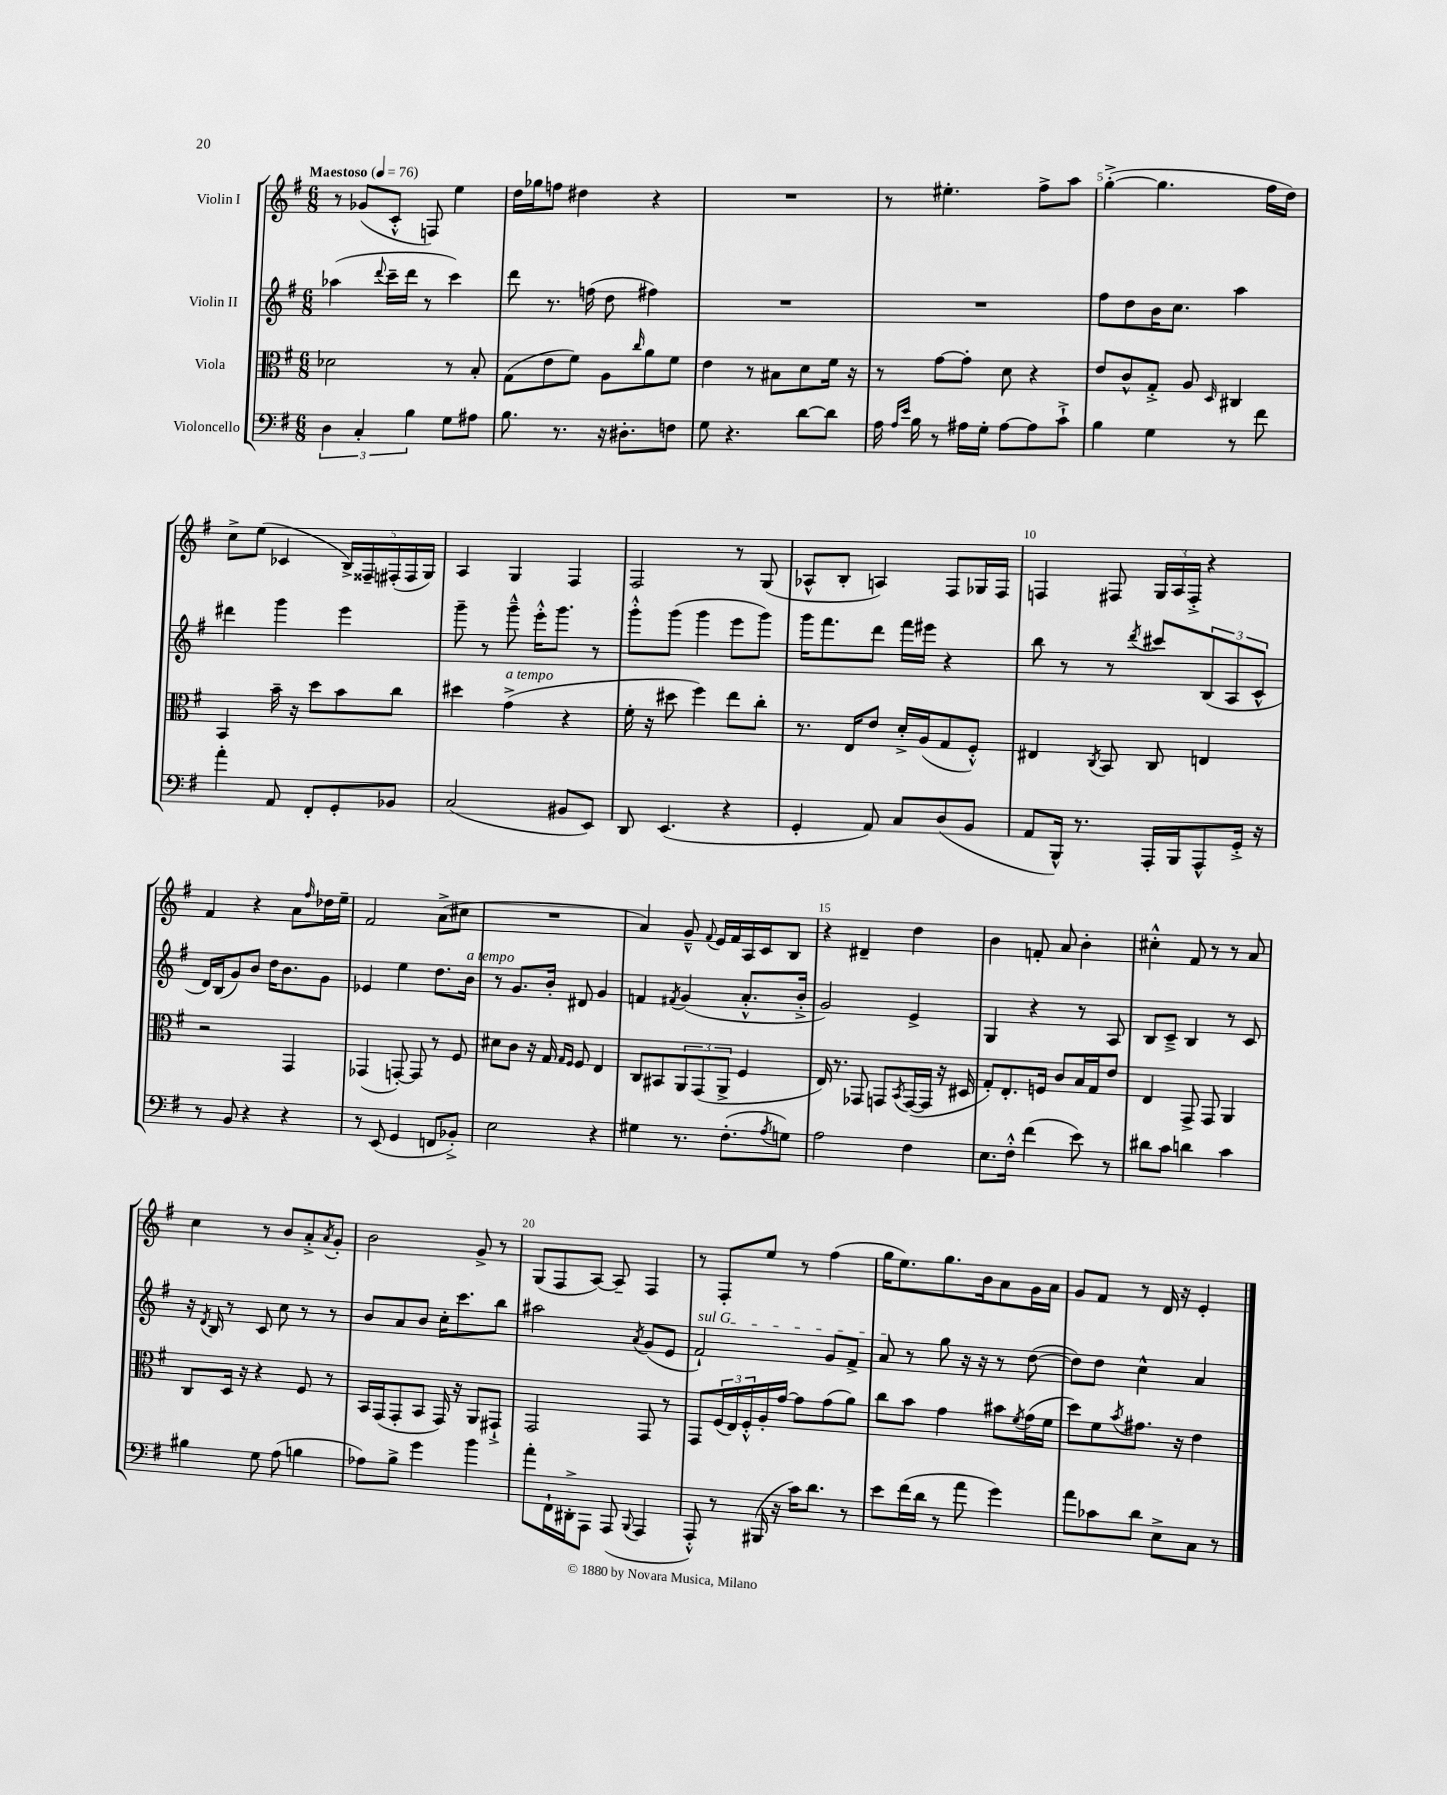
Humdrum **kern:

**kern	**kern	**kern	**kern
*staff4	*staff3	*staff2	*staff1
*clefF4	*clefC3	*clefG2	*clefG2
*k[f#]	*k[f#]	*k[f#]	*k[f#]
*M6/8	*M6/8	*M6/8	*M6/8
*MM76	*MM76	*MM76	*MM76
6D	2d-	(4aa-	8r
.	.	.	(8g-
6C'	.	.	.
.	.	8qqddd	.
.	.	16ccc~	8c'^^
.	.	16ddd	.
6B	.	.	.
.	.	8r	8F)
8G	8r	4ccc)	4ee
8A#	8B'	.	.
=	=	=	=
8.B	(8G	8ddd	16dd
.	.	.	16gg-
.	8e	8.r	8ff
8.r	.	.	.
.	8f#)	.	4dd#
.	.	(16ff	.
16r	8A	8dd	.
8.D#'	.	.	.
.	16qqcc	.	.
.	8a	4ff#)	4r
8F	8f#	.	.
=	=	=	=
8G	4e	2.r	2.r
4.r	.	.	.
.	8r	.	.
.	8B#	.	.
[8d	8d	.	.
8d]	16f#	.	.
.	16r	.	.
=	=	=	=
16A	8r	2.r	8r
16qqA	.	.	.
16qqe	.	.	.
16B	.	.	.
8r	[8g	.	4.ee#'
16A#	8g']	.	.
16G'	.	.	.
[8A#	8d	.	.
8A#]	4r	.	8ff#^
8c`^	.	.	8aa
=	=	=	=
4B	8e	8ff#	([4gg'^
.	8c^^	8dd	.
4G	8G'^	16b	4.gg]
.	.	8.cc	.
.	8A	.	.
.	16qqD	.	.
8r	4C#	4aa	.
8f#	.	.	16ff#
.	.	.	16dd)
=	=	=	=
4a'	4BB	4ddd#	8cc^
.	.	.	(8ee
8AA	16b~	4ggg	4c-
.	16r	.	.
8FF#'	8dd	.	.
8GG'	8b	4eee	20B^)
.	.	.	20F##~
.	.	.	(20F#'
8BB-	8cc	.	.
.	.	.	20F#
.	.	.	20G)
=	=	=	=
(2C	4dd#	8ggg~	4A
.	.	8r	.
.	(4g^	8ggg~^^	4G
.	.	16eee'^^	.
.	.	8.ggg	.
8BB#	4r	.	4F#
8EE)	.	8r	.
=	=	=	=
8DD	16f#'	8ggg'^^	2F#
.	16r	.	.
(4.EE	8dd#	(8ggg	.
.	4ff#)	4ggg	.
4r	8ee	8eee	8r
.	8cc'	8ggg)	(8G
=	=	=	=
4GG'	8.r	16ggg	8A-^^
.	.	8.fff#	.
.	.	.	8B'
.	16E	.	.
8AA)	8e	8ddd	4A)
8C	16d'^	16fff#	.
.	(16A	16eee#	.
(8D	8G	4r	8F#
8BB	8F#'^^)	.	16G-
.	.	.	16F#
=	=	=	=
8AA	4E#	8bb	4F
16BBB^^)	.	8r	.
8.r	.	.	.
.	8qC	.	.
.	8BB	8r	8F#
.	.	8qddd	.
16AAA'	8C	8ccc#	24G
.	.	.	24A
16BBB	.	.	.
.	.	.	24F#'^
8AAA^^	4E	(12B	4r
.	.	12A	.
16GG'^	.	.	.
.	.	12c^^	.
16r	.	.	.
=	=	=	=
8r	2r	16d)	4f#
.	.	(16B	.
8BB	.	8g)	.
4r	.	8b	4r
.	.	16dd	.
.	.	8.b	.
4r	4GG	.	8a
.	.	.	16qqff#
.	.	8g	16dd-
.	.	.	16ee~
=	=	=	=
8r	(4GG-	4e-	2f#
(8EE	.	.	.
4GG	[8GG')	4ee	.
.	8GG]	.	.
8FF	8r	8.dd	(8a^
8BB-'^)	8F#	.	8cc#
.	.	16b	.
=	=	=	=
2E	8d#	8r	2.r
.	8c	8.g	.
.	16r	.	.
.	16G	16b'	.
.	16qqG	.	.
.	16qqF#	.	.
.	8F#	8d#	.
4r	4E	4g	.
=	=	=	=
4G#	8C	4f	4a)
.	8BB#	.	.
.	.	8qf#	.
8.r	12AA	(4g	8g~^^
.	(12GG	.	.
.	.	.	8qqf#
.	.	.	16e
.	12AA^	.	.
(8.F#'	.	.	16f#
.	4F#	8.a'^^	16A
.	.	.	16c
8qA	.	.	.
8G)	.	.	8B
.	.	16b'^	.
=	=	=	=
2A	16E)	2g)	4r
.	8.r	.	.
.	8GG-	.	4d#~
.	8GG	.	.
.	8qBB	.	.
4F#	([16GG	4e^	4dd
.	16GG]	.	.
.	16r	.	.
.	16D#	.	.
=	=	=	=
8.E	8G')	4G	4b
.	8.E'	.	.
16F#'^^	.	.	.
(4f#	.	4r	8f'
.	16F	.	.
.	8c	.	8a
8e)	16B	8r	4b'
.	16G	.	.
8r	8e	8A	.
=	=	=	=
8d#	4E	8B	4cc#'^^
8c	.	8c~^	.
4d	8GG^	4B	8f#
.	8GG	.	8r
4c	4AA	8r	8r
.	.	8c	8a
=	=	=	=
4B#	8C	16r	4cc
.	.	8qd	.
.	.	16B	.
.	16D	8r	.
.	16r	.	.
8G	4r	8c	8r
(8A	.	8cc	8b
4B	8F#	8r	8a'^
.	.	.	8qa
.	8r	8r	8g'
=	=	=	=
8A-)	16BB	8b	2b
.	(16GG	.	.
8B^	8GG'	8a	.
4g	8BB	8b	.
.	16GG)	16cc'	.
.	16r	8.ccc	.
4b	8AA	.	8g^
.	8GG#`^	8bb	8r
=	=	=	=
8a'	2GG	2aa#	(8G
16FF#`	.	.	8F#
16DD#'^	.	.	.
8AAA	.	.	[8A)
(8AAA	.	.	8A~]
8qqBBB	.	8qa	.
4AAA	8GG	(8g	4F#
.	8r	8e	.
=	=	=	=
8AAA'^^)	8GG	2f#`)	8r
8r	(24F#	.	8F#'
.	24E)	.	.
.	24F#'^^	.	.
(16BBB#	16A'	.	8ee
16r	[16g	.	.
16c)	8g]	.	8r
8.d	.	.	.
.	(8g	8g	(4ff#
8r	8a)	8f#^	.
=	=	=	=
8e	8cc	8a	16gg
.	.	.	8.ee)
(16f#	8b	8r	.
16d	.	.	.
8r	4g	8gg	8.gg
8a	.	16r	.
.	.	16r	16b
4g)	8b#	8r	8a
.	8qf#	.	.
.	(16g	([8dd	16g
.	16f#	.	16a
=	=	=	=
8a	8dd)	8dd])	8g
8c-	8f#	8dd	8f#
.	8qb	.	.
8d	8.g#	4cc^^	8r
8E^	.	.	16d
.	16r	.	16r
8C	4e	4a	4e'
8r	.	.	.
==	==	==	==
*-	*-	*-	*-
